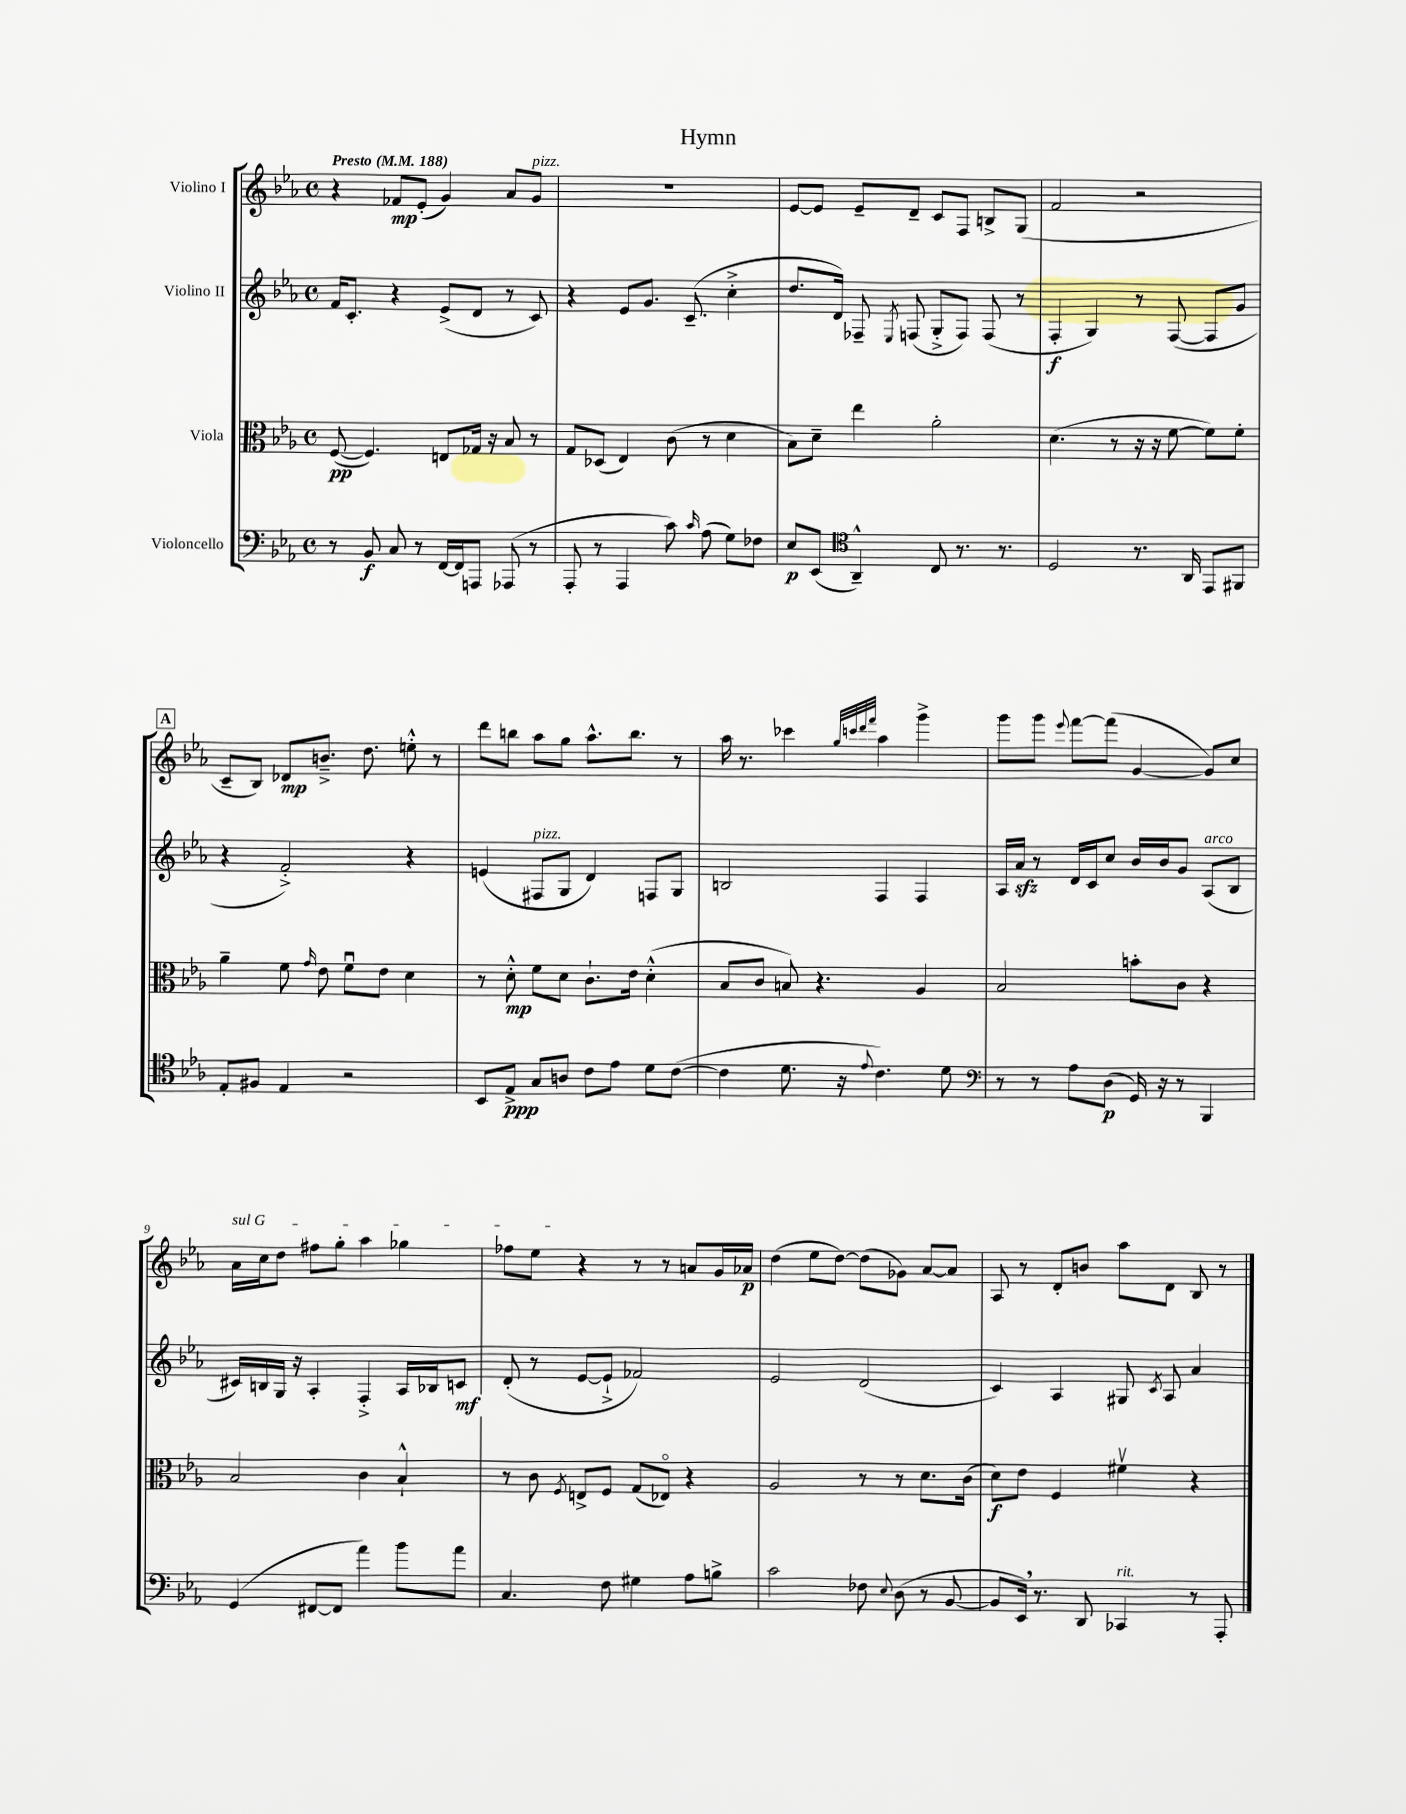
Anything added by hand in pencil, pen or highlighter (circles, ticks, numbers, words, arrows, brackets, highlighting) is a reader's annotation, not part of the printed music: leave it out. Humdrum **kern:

**kern	**kern	**kern	**kern
*staff4	*staff3	*staff2	*staff1
*clefF4	*clefC3	*clefG2	*clefG2
*k[b-e-a-]	*k[b-e-a-]	*k[b-e-a-]	*k[b-e-a-]
*M4/4	*M4/4	*M4/4	*M4/4
*met(c)	*met(c)	*met(c)	*met(c)
*MM188	*MM188	*MM188	*MM188
8r	([8F	16f	4r
.	.	8.c'	.
8BB-	4.F])	.	.
8C	.	4r	8f-
8r	.	.	(8e-'
[16FF	8E	(8e-^	4g)
16FF]	.	.	.
8AAA	16G-	8d	.
.	16r	.	.
(8AAA-	8B-	8r	8a-
8r	8r	8c)	8g
=	=	=	=
8AAA-'	8G	4r	1r
8r	(8D-	.	.
4AAA-	4E-)	8e-	.
.	.	8.g	.
8c)	(8c	.	.
.	.	(8.c~	.
16qqc	.	.	.
(8A-	8r	.	.
8G)	4d	4cc'^	.
8F-	.	.	.
=	=	=	=
8E-	8B-)	8.dd	[8e-
(8EE-	8d~	.	8e-]
.	.	16d)	.
*clefC4	*	*	*
4AA-~^^)	4ee-	8F-~	8e-~
.	.	8qE-	.
.	.	(8F	8d~
8C	2a-'	8G'^	8c
8.r	.	8F)	8F
.	.	(8F	8B^
8.r	.	.	.
.	.	8r	(8G
=	=	=	=
2D	(4.d	4F'	2f
.	.	4G)	.
.	8r	.	.
8.r	16r	8r	2r
.	16r	.	.
.	[8f	([8F	.
16AA-	.	.	.
8EE-	8f])	8F]	.
8FF#	8f'	8g	.
=	=	=	=
8E-'	4a-~	4r	8c~
8F#	.	.	8B-)
4E-	8f	2f'^)	8d-
.	16qqg	.	.
.	8e-	.	8.b~^
2r	8fu	.	.
.	.	.	8.dd
.	8e-	.	.
.	4d	4r	8ee'^^
.	.	.	8r
=	=	=	=
8BB-	8r	(4e	8ddd
8E-^	8d'^^	.	8bb
8G	8f	8F#	8aa-
8A	8d	8G	8gg
8c	8.c`	4d)	8.aa-^^
8e-	.	.	.
.	16e-	.	8.bb
8d	(4d'^^	8F	.
([8c	.	8G	8r
=	=	=	=
4c]	8B-	2B	16aa-
.	.	.	8.r
.	8c	.	.
8.d	8B)	.	4ccc-
.	4.r	.	.
16r	.	.	.
.	.	.	32qqgg
.	.	.	32qqccc
.	.	.	32qqddd
8qqe-	.	.	32qqfff
4.c)	.	4F	4aa-
.	4A-	4F	4ggg^
8d	.	.	.
=	=	=	=
*clefF4	*	*	*
8r	2B-	16A-	8ggg
.	.	16a-	.
8r	.	8r	8ggg
.	.	.	8qqeee-
8A-	.	16d	[8fff
.	.	16c	.
(8D	.	8cc	(8fff]
16GG)	8b'	16b-	[4g
16r	.	16b-	.
8r	8c	8g	.
4BBB-	4r	(8A-	8g])
.	.	8B-	8cc
=	=	=	=
(4GG	2B-	16c#)	16a-
.	.	16B	16cc
.	.	16G	8dd
.	.	16r	.
[8FF#	.	4A-'	8ff#
8FF#]	.	.	8gg'
4a-)	4c	4F'^	4aa-
8b-	4B-`^^	16A-	4gg-
.	.	16B-	.
8a-	.	8c	.
=	=	=	=
4.C	8r	(8d'	8ff-
.	8c	8r	8ee-
.	8qF	.	.
.	8E^	[8e-	4r
8F	8F	8e-`^]	.
4G#	(8G	2f-)	8r
.	8E-o)	.	8r
8A-	4r	.	8a
8B^	.	.	16g
.	.	.	16a-
=	=	=	=
2c	2A-	2e-	(4dd
.	.	.	8ee-
.	.	.	[8dd)
8F-	8r	(2d	(8dd]
8qqE-	.	.	.
(8D	8r	.	8g-)
8r	8.d	.	[8a-
[8BB-	.	.	8a-]
.	(16c	.	.
=	=	=	=
8BB-]	8d)	4c)	8A-
16EE-)	8e-	.	8r
8.r	.	.	.
.	4F	4A-	8d'
8DD	.	.	8b
4CC-	4f#v	8G#	8aa-
.	.	8qc	.
.	.	8A-	8d
8r	4r	4a-	8B-
8AAA-'	.	.	8r
==	==	==	==
*-	*-	*-	*-
